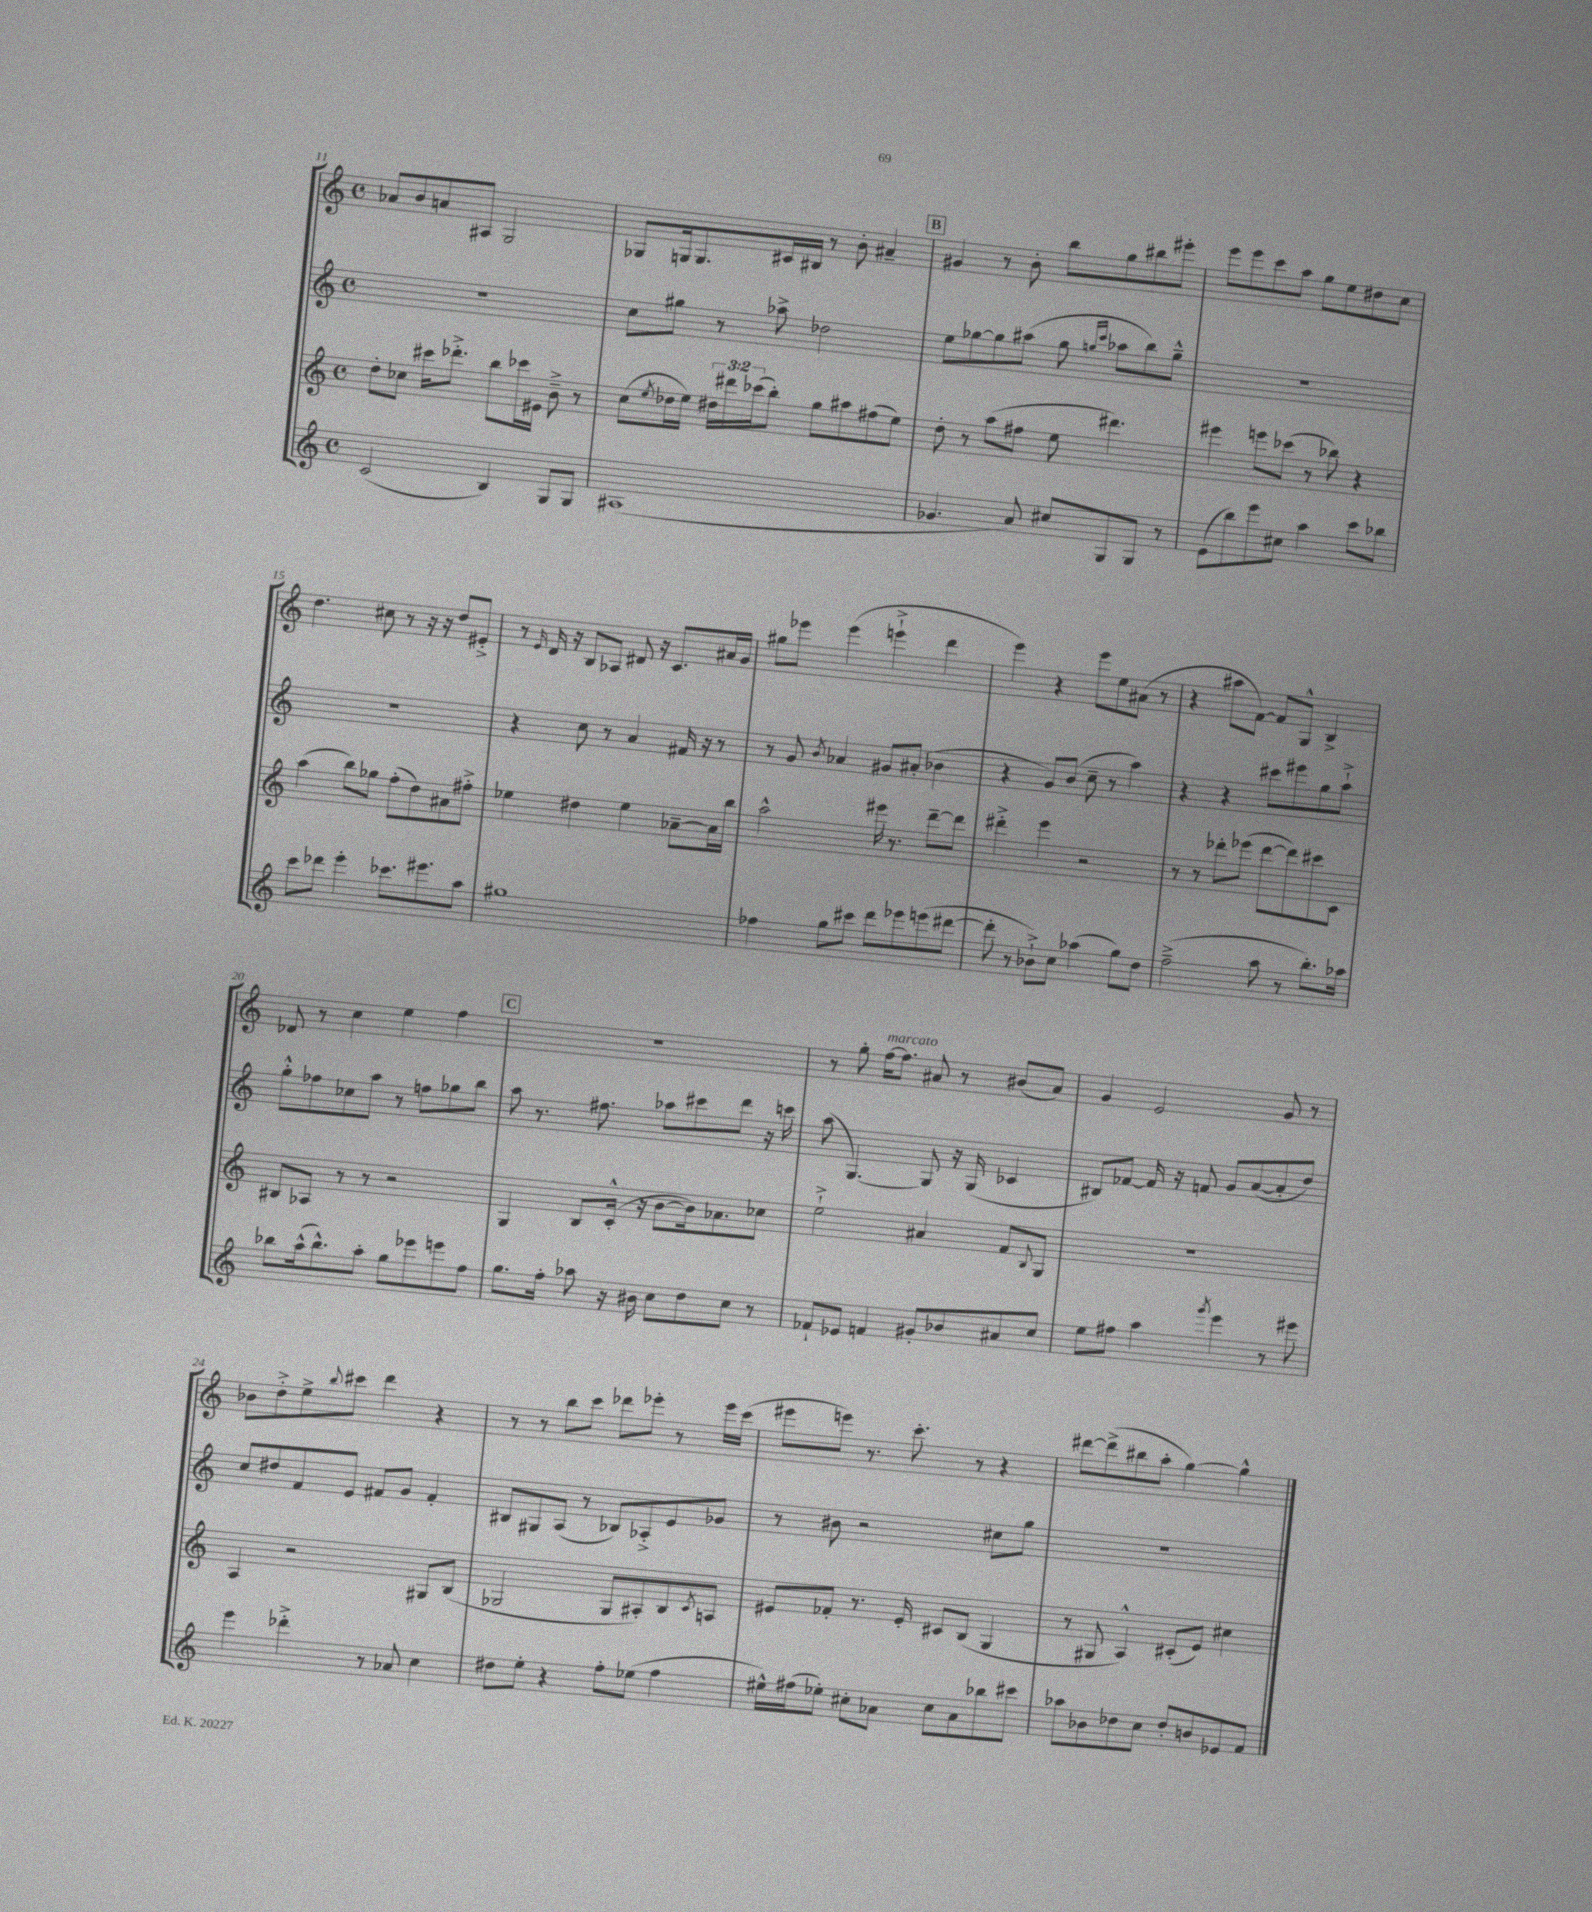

**kern	**kern	**kern	**kern
*staff4	*staff3	*staff2	*staff1
*clefG2	*clefG2	*clefG2	*clefG2
*k[]	*k[]	*k[]	*k[]
*M4/4	*M4/4	*M4/4	*M4/4
*met(c)	*met(c)	*met(c)	*met(c)
(2c	8dd'	1r	8a-
.	8cc-	.	8b
.	16ccc#	.	8a
.	8.ddd-'^	.	.
.	.	.	8A#
4B)	8bb	.	2G
.	16ccc-	.	.
.	16e#	.	.
8G	8b~^	.	.
8G	8r	.	.
=	=	=	=
(1A#	(8cc	8cc	8G-
.	8qee	.	.
.	16dd-	8gg#	16G
.	16ee)	.	8.G
.	24dd#	8r	.
.	24ddd#	.	.
.	(24ccc-	.	.
.	8bb')	8aa-^	16c#
.	.	.	16B#
.	8gg	2dd-	8r
.	8aa#	.	8b'
.	(8ff#	.	4a#~
.	8ee)	.	.
=	=	=	=
4.g-	8dd'	8ee	4g#
.	8r	[8gg-	.
.	(8aa	8gg-]	8r
8a)	8ff#	(8aa#	8b'
8cc#	8ee	8gg-	8bb
.	.	16qqgg	.
.	.	16qqccc	.
8G	4.ddd#)	8aa-	8gg
8G	.	8bb)	8bb#
8r	.	8gg~^^	8eee#'
=	=	=	=
(8e	4eee#	1r	8eee
8bb)	.	.	8eee
8eee	8eee	.	8ccc
8cc#	(8ccc-	.	8aa
4aa	8r	.	8gg
.	8bb-)	.	8ee
8ccc	4r	.	8dd#
8bb-	.	.	8cc
=	=	=	=
8ccc	(4aa	1r	4.dd
8ddd-	.	.	.
4eee'	8bb)	.	.
.	8gg-	.	8cc#
8.ccc-	(8ff'	.	8r
.	8dd)	.	16r
8.eee#	.	.	16r
.	8a#	.	8dd
8aa	8ff#'^	.	8e#'^
=	=	=	=
1gg#	4ee-	4r	8r
.	.	.	16qqe
.	.	.	16d
.	.	.	16r
.	4dd#	8cc	8B
.	.	8r	8A-
.	4ee-	4a	8d#
.	.	.	16r
.	.	.	8.c
.	[8a-~	16f#	.
.	.	16r	.
.	16a-]	8r	16a#
.	16bb	.	16g
=	=	=	=
4ff-	2aa^^	8r	8gg#
.	.	8g	8eee-
.	.	8qb	.
8gg	.	4a-	(4eee-
8ccc#	.	.	.
8ddd	16eee#	8g#	4eee`^
.	8.r	.	.
8eee-	.	(8a#'	.
(8eee	[8ddd~	4b-	4ddd
[8ddd#	8ddd]	.	.
=	=	=	=
8ddd#']	4ddd#'^	4r	4eee)
8r	.	.	.
8b-`^)	4eee	8g)	4r
8cc	.	(8b	.
(4aa-	2r	8cc~	8eee
.	.	8r	8ee
8gg)	.	4aa)	(8a#
8dd	.	.	8r
=	=	=	=
(2ff~^	8r	4r	4r
.	8r	.	.
.	8ddd-'	4r	8aa#
.	(8eee-	.	[8f)
8aa	[8ddd-	8ccc#	8f]
8r	8ddd-])	8eee#	8G^^
8.bb')	8ccc#	8gg	4B^
.	8c	8aa`^	.
16aa-	.	.	.
=	=	=	=
8bb-	8B#	8gg'^^	8d-
(16aa^^	8A-	8ff-	8r
8.bb-^^)	.	.	.
.	8r	8cc-	4cc
8aa'	8r	8aa	.
8gg	2r	8r	4ee
8eee-	.	8ff	.
8eee	.	8gg-	4ff
8ff	.	8bb	.
=	=	=	=
8.gg	4G	8aa	1r
.	.	8.r	.
16ff'	.	.	.
8aa-	8B	.	.
.	.	8.ff#	.
16r	(16c'^^	.	.
16b#	16r	.	.
8cc	[8b	8aa-	.
8dd	16b])	8ccc#	.
.	8.a-	.	.
8cc	.	8ddd	.
8r	8cc-	16r	.
.	.	16ccc	.
=	=	=	=
8f-`	2ee`^	(8aa	8r
8e-	.	[4.G)	8gg'
4f	.	.	[16ff
.	.	.	8.ff]
8g#'	4a#	8G]	8a#
8b-	.	16r	8r
.	.	(16G	.
8a#	8f	4c-	(8b#
.	8qqB	.	.
8cc	8G	.	8a#)
=	=	=	=
8ee	1r	8B#)	4g
8ff#	.	[8f-	.
4aa	.	16f-]	2e
.	.	16r	.
.	.	8f	.
8qggg	.	.	.
4eee	.	8g	.
.	.	([8a	.
8r	.	8a']	8g
8eee#	.	8dd)	8r
=	=	=	=
4eee	4A	8cc	8b-
.	.	8dd#	8dd'^
4ddd-'^	2r	8f	8ee^
.	.	.	8qqbb
.	.	8e	8ccc#
8r	.	8f#	4ddd
8a-	.	8g	.
4cc	8G#	4f#'	4r
.	(8B	.	.
=	=	=	=
8dd#	2G-	8B#	8r
8ee'	.	8G#	8r
4r	.	(8A	8bb
.	.	8r	8ccc
8ff'	8G-	8B-)	8ddd-
(8ee-	8A#')	8A-'^	8eee-'
4ff	8B	8e	8r
.	8qc	.	.
.	8A	8g-	16eee-
.	.	.	(16ccc
=	=	=	=
16ee#^^)	8e#	8r	8eee#
(16ff#	.	.	.
8ee-')	8f-'	8b#	8eee)
8cc#'	8.r	2r	8.r
8a-	.	.	.
.	16e#'	.	8.ccc'
8cc#	8c#	.	.
8a-	(8B	.	8r
8bb-	4G	8cc#	4r
8ccc#	.	8gg	.
=	=	=	=
8aa-	8r	1r	[8ddd#
8b-	8G#	.	(8ddd#^]
8dd-	4A^^)	.	8bb#
8cc	.	.	8aa'
8dd-'	(8c#'	.	[4gg)
8b	8e)	.	.
8e-	4cc#	.	4gg^^]
8f	.	.	.
==	==	==	==
*-	*-	*-	*-
